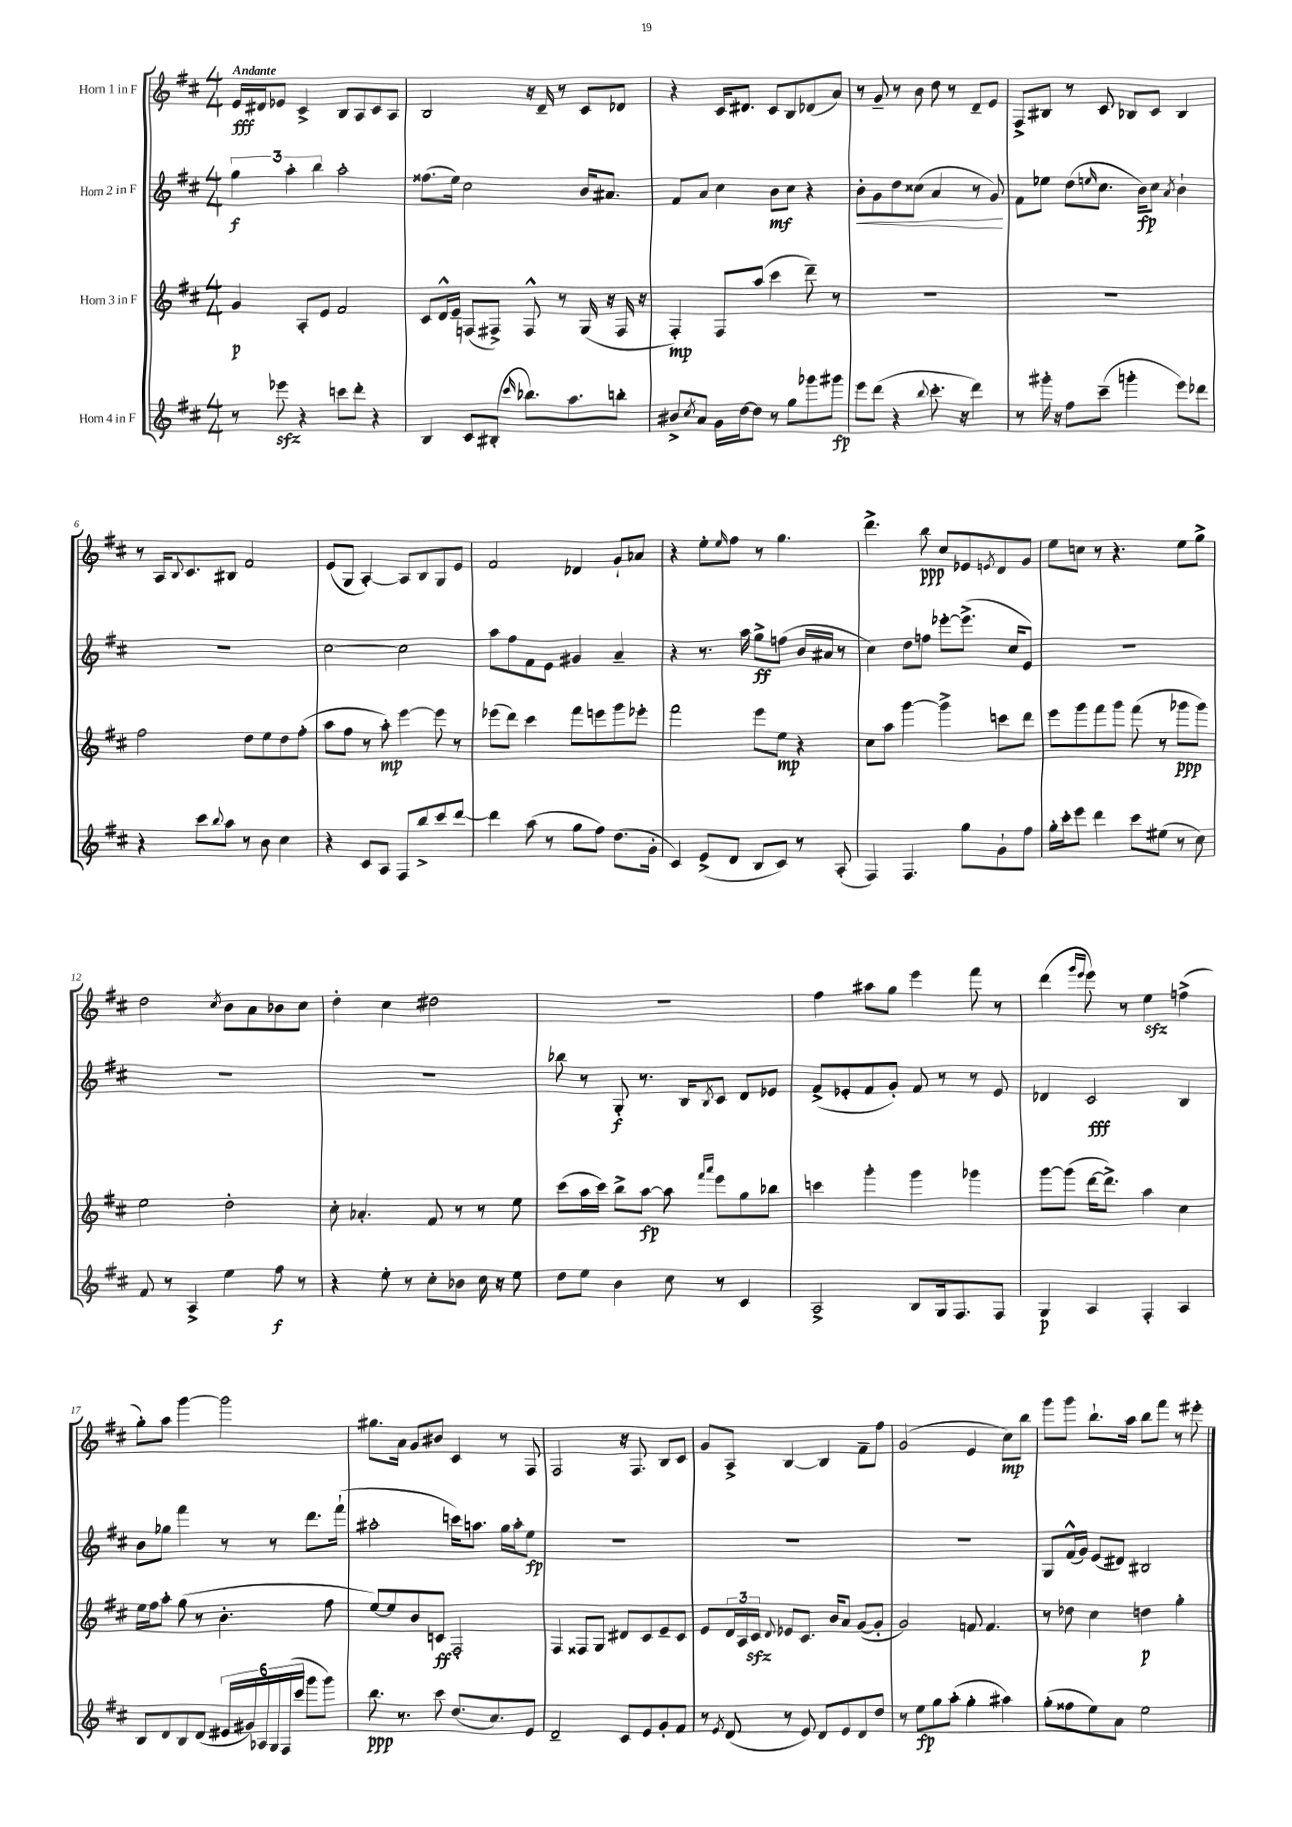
<<
\new StaffGroup <<
\new Staff = "s0" \with { instrumentName = "Horn 1 in F" } {
    \clef treble \key d \major \numericTimeSignature \time 4/4 \tempo "Andante"
    e'16\fff dis'16 ees'8 cis'4-> b8 a8 cis'8 a8 |
    b2 r16 d'16-- r8 cis'8 des'8 |
    r4 cis'16 dis'8. cis'8 b8 des'8( a'8) |
    r8 g'8-- r8 b'8 d''8 r8 d'8-- e'8 |
    fis8-> bis8 r8 cis'8 bes8 cis'8 bes4 |
    r8 a16 \appoggiatura { b8 } cis'8. bis8 fis'2 |
    e'8( g8 a4~-.) a8 b8 g8 e'8 |
    fis'2 des'4 g'8-! aes'8 |
    r4 e''8-. \grace { e''16 } fis''8 r8 g''4. |
    d'''4.-> b''8\ppp cis''8 ees'8 \acciaccatura { e'8 } d'8 g'8 |
    e''8 c''8 r8 r4. e''8 g''8-> |
    d''2 \acciaccatura { cis''8 } b'8 a'8 bes'8 cis''8 |
    d''4-. cis''4 dis''2 |
    R1 |
    fis''4 ais''8 g''8 e'''4 fis'''8 r8 |
    d'''4( \grace { g'''16 e'''16 } e'''8) r8 e''4\sfz f''4->( |
    g''8-.) a''8 g'''4~ g'''2 |
    gis''8. a'16 g'8 bis'8 cis'4 r8 fis8 |
    fis2 r16 fis8. b8 cis'8 |
    g'8 a8-> b4~ b4 fis'8-- fis''8 |
    g'2( e'4 cis''8\mp) b''8 |
    g'''8 g'''8 b''8.-! a''16 b''8 fis'''8 r8 eis'''8-. \bar "|." |
}
\new Staff = "s1" \with { instrumentName = "Horn 2 in F" } {
    \clef treble \key d \major \numericTimeSignature \time 4/4
    \tuplet 3/2 { g''4\f a''4-. b''4 } a''2-. |
    fisis''8.( e''16) cis''2 b'16 ais'8. |
    fis'8 a'8 cis''4 b'8\mf cis''8 r4 |
    b'8-.\< g'8 d''8 cisis''8( a'4 r8 g'8\!) |
    fis'8 ees''8 d''8( \grace { e''16 } cis''8. b'16\fp) cis''8 \acciaccatura { a'8 } b'4-! |
    R1 |
    cis''2~ cis''2 |
    a''8 fis''8 fis'8 e'8 gis'4 a'4-- |
    r4 r8. a''16 g''8->\ff f''8( b'16 ais'16 r8 |
    cis''4) d''8 f''8 ees'''8~-. ees'''8.->( cis''16 e'8) |
    R1 |
    R1 |
    R1 |
    bes''8 r8 g8-.\f r8. b16 \acciaccatura { b8 } cis'8 d'8 ees'8 |
    fis'8->( ees'8-. fis'8 g'8-.) fis'8 r8 r8 ees'8 |
    des'4 cis'2\fff b4 |
    b'8 ges''8 fis'''4 r8 r8 d'''8. fis'''16-!( |
    ais''2-. c'''16) a''8. g''16 a''16-. e''8\fp |
    R1 |
    R1 |
    R1 |
    g8 fis'16-^( g'16) e'8( dis'8) bis2 \bar "|." |
}
\new Staff = "s2" \with { instrumentName = "Horn 3 in F" } {
    \clef treble \key d \major \numericTimeSignature \time 4/4
    g'4\p a8-. e'8 fis'2 |
    cis'8 d'16-^ e'16-- f8( fis8->) fis8-^ r8 g16( r16 fis16 r16 |
    fis4-.\mp) fis8 a''8( cis'''4 d'''8--) r8 |
    R1 |
    R1 |
    fis''2 d''8 e''8 d''8 fis''8-.( |
    a''8 fis''8 r8 a''8-.\mp) e'''4~ e'''8 r8 |
    ees'''8( d'''8) cis'''4 fis'''8 e'''8 g'''8 ees'''8-. |
    fis'''2 e'''8 e''8\mp r4 |
    cis''8 a''8 g'''4~ g'''4-> c'''8 d'''8 |
    e'''8 g'''8 fis'''8 g'''8 fis'''8( r8 ges'''8\ppp ges'''8) |
    e''2 d''2-. |
    cis''8-. aes'4.-. fis'8 r8 r8 e''8 |
    cis'''8( a''16 cis'''16) b''8-> a''8~\fp a''8 \grace { fis'''16 a'''16 } e'''8 g''8 bes''8 |
    c'''4 g'''4-. g'''4 ges'''4 |
    g'''8~ g'''8( d'''16~ d'''8.->) a''4 cis''4 |
    e''16 fis''16 a''8-. g''8( r8 b'4.-. fis''8 |
    e''8~) e''8 b'8 c'8\ff fis2-. |
    fis4 fisis8 g8 dis'8 cis'8 e'8-- cis'8 |
    e'8 \tuplet 3/2 { d'16 a16 cis'16\sfz } \appoggiatura { d'8 } ees'8 cis'8. b'16 a'8 g'8~( g'8-. |
    g'2) f'8 f'4. |
    r8 des''8 cis''4 d''4\p g''4-. \bar "|." |
}
\new Staff = "s3" \with { instrumentName = "Horn 4 in F" } {
    \clef treble \key d \major \numericTimeSignature \time 4/4
    r8 ees'''8\sfz r4 c'''8 d'''8-. r4 |
    b4 cis'8 bis8-.( \grace { cis'''16 } bes''8.) a''8. b''8-. |
    bis'8-> \acciaccatura { cis''8 } a'8 g'16 d''16~ d''8 r8 g''8 ges'''8 gis'''8\fp |
    e'''8 d'''8( r4 \appoggiatura { b''8 } cis'''8.-. r16 d'''4) |
    r8 gis'''16-. r16 fis''8 cis'''8--( g'''4-. e'''8) des'''8 |
    r4 cis'''8 \appoggiatura { b''8 } a''8 r8 b'8 cis''4 |
    r4 cis'8 a8 fis8 b''8-> cis'''8 d'''8~ |
    d'''4 a''8( r8 g''8 fis''8) d''8.( g'16-. |
    cis'4) e'8->( d'8 b8 cis'8) r8 a8-.( |
    fis4) fis4. g''8 g'8-! fis''8 |
    g''16-. cis'''16-. e'''8 d'''4 cis'''8 eis''8( r8 cis''8) |
    fis'8 r8 a4-> e''4 fis''8\f r8 |
    r4 e''8-. r8 cis''8-. bes'8 cis''16 r16 e''8 |
    d''8 e''8 b'4 cis''8 r8 cis'4 |
    a2-> b8 g16 fis8. fis8 |
    g4\p a4 fis4-. a4 |
    b8 d'8 b8 d'8( \tuplet 6/4 { eis'16 gis'16) aes16 g16 fis16( cis'''16 } g'''8 g'''8) |
    b''8.\ppp r8. cis'''8 d''8.( cis''8.) e'8 |
    d'2-- cis'8 e'8 g'8-. fis'8 |
    r8 \acciaccatura { e'8 } d'8( r8 e'8) d'8 e'8 d'8 d''8 |
    r8 e''8\fp g''8 a''8-.( g''4-. ais''4) |
    g''8-.( fisis''8 e''8) a'8 e''2 \bar "|." |
}
>>
>>
